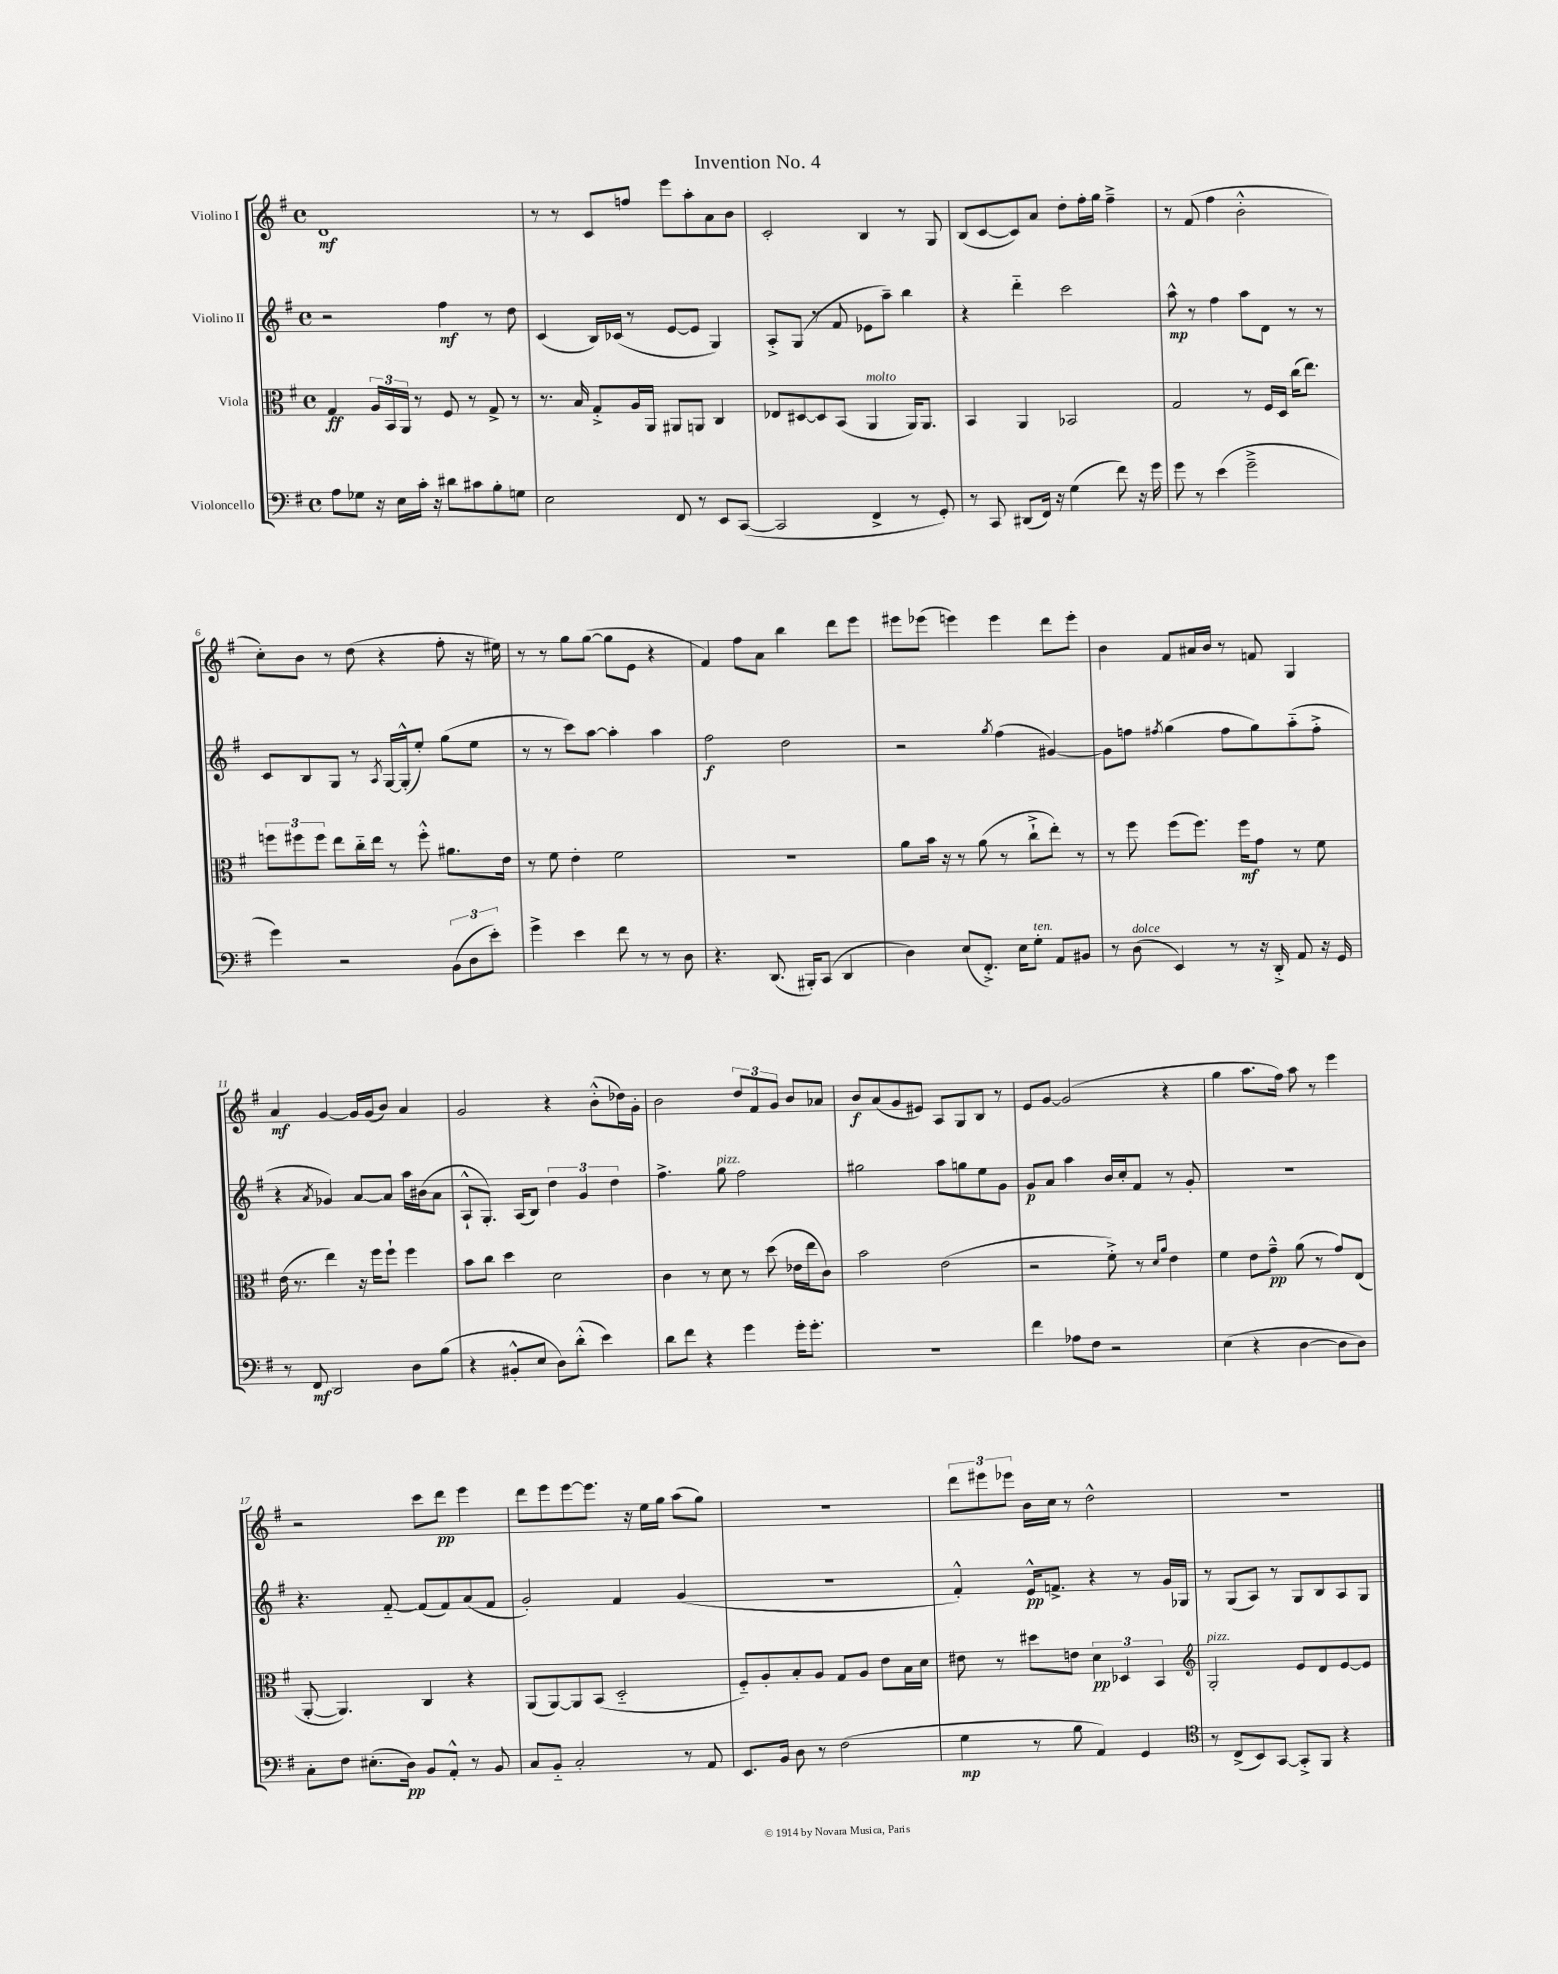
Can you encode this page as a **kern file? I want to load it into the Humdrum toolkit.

**kern	**dynam	**kern	**dynam	**kern	**dynam	**kern	**dynam
*part4	*part4	*part3	*part3	*part2	*part2	*part1	*part1
*staff4	*staff4	*staff3	*staff3	*staff2	*staff2	*staff1	*staff1
*I"Violoncello	*	*I"Viola	*	*I"Violino II	*	*I"Violino I	*
*clefF4	*	*clefC3	*	*clefG2	*	*clefG2	*
*k[f#]	*	*k[f#]	*	*k[f#]	*	*k[f#]	*
*M4/4	*	*M4/4	*	*M4/4	*	*M4/4	*
*met(c)	*	*met(c)	*	*met(c)	*	*met(c)	*
=1	=1	=1	=1	=1	=1	=1	=1
8A\L	.	4G/	ff	2r	.	1d	mf
8G-X\J	.	.	.	.	.	.	.
16r	.	24A/LL	.	.	.	.	.
.	.	24BB/	.	.	.	.	.
16E\LL	.	.	.	.	.	.	.
.	.	24AA/JJ	.	.	.	.	.
16c'\JJ	.	8r	.	.	.	.	.
16r	.	.	.	.	.	.	.
8d#X\L	.	8F#/	.	4ff#\	mf	.	.
8c#X\	.	8r	.	.	.	.	.
8B'\	.	8G^/	.	8r	.	.	.
8Gn\J	.	8r	.	8dd\	.	.	.
=2	=2	=2	=2	=2	=2	=2	=2
2E\	.	8.r	.	(4c/	.	8r	.
.	.	.	.	.	.	8r	.
.	.	16B/	.	.	.	.	.
.	.	8G'^/L	.	16B/LL)	.	8c/L	.
.	.	.	.	(16c-X/JJ	.	.	.
.	.	16A/L	.	8r	.	8ffn/J	.
.	.	16AA/JJ	.	.	.	.	.
8FF#/	.	8AA#X/L	.	[8e/L	.	8eee\L	.
8r	.	8AAn/J	.	8e/J]	.	8aa'\	.
8EE/L	.	4C/	.	4G/)	.	8a\	.
([8CC/J	.	.	.	.	.	8b\J	.
=3	=3	=3	=3	=3	=3	=3	=3
2CC/]	.	8E-X/L	.	8A'^/L	.	2c'/	.
.	.	[8D#X/	.	(8G/J	.	.	.
.	.	8D#/]	.	8r	.	.	.
.	.	(8BB/J	.	8f#/	.	.	.
!	!	!LO:TX:a:i:t=molto	!	!	!	!	!
4FF#^/	.	4AA/	.	8e-X\L	.	4B/	.
.	.	.	.	8aa~\J)	.	.	.
8r	.	16AA/KL)	.	4bb\	.	8r	.
.	.	8.AA/J	.	.	.	.	.
8GG'/)	.	.	.	.	.	8G/	.
=4	=4	=4	=4	=4	=4	=4	=4
8r	.	4BB/	.	4r	.	(8B/L	.
8CC/	.	.	.	.	.	[8c/	.
(8DD#X/L	.	4AA/	.	4ddd\	.	8c/])	.
16FF#/Jk)	.	.	.	.	.	8a/J	.
16r	.	.	.	.	.	.	.
(4G\	.	2BB-X/	.	2ccc\	.	8dd'\L	.
.	.	.	.	.	.	16ff#'\L	.
.	.	.	.	.	.	16gg\JJ	.
8f#\)	.	.	.	.	.	4ff#~^\	.
16r	.	.	.	.	.	.	.
16g\	.	.	.	.	.	.	.
=5	=5	=5	=5	=5	=5	=5	=5
8g\	.	2G/	.	8aa^^\	mp	8r	.
8r	.	.	.	8r	.	(8f#/	.
(4e\	.	.	.	4ff#\	.	4ff#\	.
2g~^\	.	8r	.	8aa\L	.	2b'^^\	.
.	.	16F#/LL	.	8d\J	.	.	.
.	.	16D/JJ	.	.	.	.	.
.	.	(16cc\KL	.	8r	.	.	.
.	.	8.ee\J)	.	.	.	.	.
.	.	.	.	8r	.	.	.
!!LO:LB:g=z
=6	=6	=6	=6	=6	=6	=6	=6
4g\)	.	12ffn\L	.	8c/L	.	8cc'\L)	.
.	.	12ff#X\	.	.	.	.	.
.	.	.	.	8B/	.	8b\J	.
.	.	12ff#\J	.	.	.	.	.
2r	.	8ee\L	.	8G/J	.	8r	.
.	.	16cc\L	.	8r	.	(8dd\	.
.	.	16ee\JJ	.	.	.	.	.
.	.	.	.	8qA/	.	.	.
.	.	8r	.	[16G/LL	.	4r	.
.	.	.	.	(16G'^^/J]	.	.	.
.	.	8ff#'^^\	.	8ee'/J)	.	.	.
(12BB\L	.	8.a#X\L	.	(8gg\L	.	8ff#'\	.
12D\	.	.	.	.	.	.	.
.	.	.	.	8ee\J	.	16r	.
12e'\J)	.	.	.	.	.	.	.
.	.	16e\Jk	.	.	.	16ee#X\)	.
=7	=7	=7	=7	=7	=7	=7	=7
4g^\	.	8r	.	8r	.	8r	.
.	.	8f#\	.	8r	.	8r	.
4e\	.	4e'\	.	8ccc\L)	.	8gg\L	.
.	.	.	.	[8aa\J	.	([8gg\J	.
8f#\	.	2f#\	.	4aa'\]	.	8gg\L]	.
8r	.	.	.	.	.	8e\J	.
8r	.	.	.	4aa\	.	4r	.
8D\	.	.	.	.	.	.	.
=8	=8	=8	=8	=8	=8	=8	=8
4.r	.	1r	.	2ff#\	f	4f#/)	.
.	.	.	.	.	.	8ff#\L	.
(8.DD/	.	.	.	.	.	8a\J	.
.	.	.	.	2dd\	.	4bb\	.
16BBB#X'/KL)	.	.	.	.	.	.	.
(8CC/J	.	.	.	.	.	.	.
4DD/	.	.	.	.	.	8ddd\L	.
.	.	.	.	.	.	8eee\J	.
=9	=9	=9	=9	=9	=9	=9	=9
4D\)	.	8a\L	.	2r	.	8eee#X\L	.
.	.	16b\Jk	.	.	.	(8eee-X\J	.
.	.	16r	.	.	.	.	.
(8E/L	.	8r	.	.	.	4eeen\)	.
8.FF#'^/J)	.	(8a\	.	.	.	.	.
.	.	.	.	8qgg/	.	.	.
.	.	8r	.	(4ff#\	.	4eee\	.
16E\KL	.	.	.	.	.	.	.
!LO:TX:a:i:t=ten.	!	!	!	!	!	!	!
8G'\J	.	8cc`^\L	.	.	.	.	.
8AA/L	.	8ee'\J)	.	[4g#X/)	.	8ddd\L	.
8BB#X/J	.	8r	.	.	.	8eee'\J	.
=10	=10	=10	=10	=10	=10	=10	=10
8r	.	8r	.	8g#\L]	.	4b\	.
!LO:TX:a:i:t=dolce	!	!	!	!	!	!	!
(8D\	.	8ff#\	.	8ffn\J	.	.	.
.	.	.	.	8qff#X/	.	.	.
4EE/)	.	(8ff#\L	.	(4gg\	.	8f#/L	.
.	.	8.ff#\J)	.	.	.	16a#X/L	.
.	.	.	.	.	.	16b/JJ	.
8r	.	.	.	8ff#\L	.	8r	.
.	.	16ff#\KL	mf	.	.	.	.
16r	.	8g\J	.	8gg\)	.	8fn/	.
16DD'^/	.	.	.	.	.	.	.
8AA/	.	8r	.	(8aa\	.	4G/	.
16r	.	8f#\	.	8ff#'^\J	.	.	.
16GG/	.	.	.	.	.	.	.
!!LO:LB:g=z
=11	=11	=11	=11	=11	=11	=11	=11
8r	.	(16e\	.	4r	.	4a/	mf
.	.	8.r	.	.	.	.	.
8FF#/	mf	.	.	.	.	.	.
.	.	.	.	8qa/	.	.	.
2DD/	.	4ee\)	.	4g-X/)	.	[4g/	.
.	.	16r	.	[8a/L	.	16g/LL]	.
.	.	16ff#\KL	.	.	.	(16g/J	.
.	.	8ff#`\J	.	8a/J]	.	8b/J)	.
8D\L	.	4ff#\	.	16aa\LL	.	4a/	.
.	.	.	.	(16b#X\J	.	.	.
(8B\J	.	.	.	8a\J	.	.	.
=12	=12	=12	=12	=12	=12	=12	=12
4r	.	8b\L	.	8A`^^/L	.	2g/	.
.	.	8cc\J	.	8.G'/J)	.	.	.
8BB#X'^^/L	.	4dd\	.	.	.	.	.
.	.	.	.	(16A/KL	.	.	.
8E/J	.	.	.	8B/J)	.	.	.
8D\L)	.	2d\	.	6dd\	.	4r	.
(8d'^^\J	.	.	.	.	.	.	.
.	.	.	.	6g/	.	.	.
4e\)	.	.	.	.	.	(8b'^^\L	.
.	.	.	.	6dd\	.	.	.
.	.	.	.	.	.	16dd-X\L)	.
.	.	.	.	.	.	16g'\JJ	.
=13	=13	=13	=13	=13	=13	=13	=13
8d\L	.	4c\	.	4.ff#^\	.	2b\	.
8f#\J	.	.	.	.	.	.	.
4r	.	8r	.	.	.	.	.
!	!	!	!	!LO:TX:a:i:t=pizz.	!	!	!
.	.	8d\	.	8gg\	.	.	.
4g\	.	8r	.	2ff#\	.	12dd/L	.
.	.	.	.	.	.	12f#/	.
.	.	(8dd\	.	.	.	.	.
.	.	.	.	.	.	12g/J	.
16g'\KL	.	16e-X\LL	.	.	.	8b/L	.
8.g'\J	.	16ee\J	.	.	.	.	.
.	.	8c\J)	.	.	.	8a-X/J	.
=14	=14	=14	=14	=14	=14	=14	=14
1r	.	2b\	.	2gg#X\	.	8b/L	f
.	.	.	.	.	.	(8a/	.
.	.	.	.	.	.	8g/	.
.	.	.	.	.	.	8e#X/J)	.
.	.	(2e\	.	8aa\L	.	8A/L	.
.	.	.	.	8ggn\	.	8G/	.
.	.	.	.	8ee\	.	8B/J	.
.	.	.	.	8g\J	.	8r	.
=15	=15	=15	=15	=15	=15	=15	=15
4f#\	.	2r	.	8g/L	p	8e/L	.
.	.	.	.	8a/J	.	[8g/J	.
8A-X\L	.	.	.	4aa\	.	(2g/]	.
8F#\J	.	.	.	.	.	.	.
2r	.	8f#'^\)	.	16b/LL	.	.	.
.	.	.	.	16cc'/J	.	.	.
.	.	8r	.	8f#/J	.	.	.
.	.	16qqd/LL	.	.	.	.	.
.	.	16qqa/JJ	.	.	.	.	.
.	.	4e\	.	8r	.	4r	.
.	.	.	.	8g'/	.	.	.
=16	=16	=16	=16	=16	=16	=16	=16
(4E\	.	4f#\	.	1r	.	4gg\	.
4r	.	8e\L	.	.	.	8.aa\L	.
.	.	8g~^^\J	pp	.	.	.	.
.	.	.	.	.	.	16ff#\Jk)	.
[4D\	.	(8a\	.	.	.	8aa\	.
.	.	8r	.	.	.	8r	.
8D\L]	.	8g/L)	.	.	.	4eee\	.
8D\J)	.	(8E/J	.	.	.	.	.
!!LO:LB:g=z
=17	=17	=17	=17	=17	=17	=17	=17
8C'\L	.	[8AA'/	.	4.r	.	2r	.
8F#\J	.	4.AA/])	.	.	.	.	.
(8.E#X'\L	.	.	.	.	.	.	.
.	.	.	.	[8f#/	.	.	.
16D\Jk)	pp	.	.	.	.	.	.
8BB/L	.	4C/	.	(8f#/L]	.	8ccc\L	.
8AA'^^/J	.	.	.	8f#/)	.	8ddd\J	pp
8r	.	4r	.	(8a/	.	4eee\	.
8BB/	.	.	.	8f#/J	.	.	.
=18	=18	=18	=18	=18	=18	=18	=18
8C/L	.	(8AA/L	.	2g'/)	.	8ddd\L	.
8BB/J	.	[8AA/)	.	.	.	8eee\	.
2C'/	.	8AA/]	.	.	.	[8eee\	.
.	.	(8BB/J	.	.	.	8.eee\J]	.
.	.	2D/	.	4f#/	.	.	.
.	.	.	.	.	.	16r	.
.	.	.	.	.	.	16ee\LL	.
.	.	.	.	.	.	16gg\JJ	.
8r	.	.	.	(4g/	.	(8aa\L	.
8AA/	.	.	.	.	.	8gg\J)	.
=19	=19	=19	=19	=19	=19	=19	=19
8.EE/L	.	8F#/L)	.	1r	.	1r	.
.	.	8A'/	.	.	.	.	.
16BB/Jk	.	.	.	.	.	.	.
8D\	.	8B'/	.	.	.	.	.
8r	.	8A/J	.	.	.	.	.
(2F#\	.	8G/L	.	.	.	.	.
.	.	8A/J	.	.	.	.	.
.	.	8e\L	.	.	.	.	.
.	.	16B\L	.	.	.	.	.
.	.	16d\JJ	.	.	.	.	.
=20	=20	=20	=20	=20	=20	=20	=20
4G\	mp	8e#X\	.	4f#'^^/)	.	12ddd\L	.
.	.	.	.	.	.	12eee#X\	.
.	.	8r	.	.	.	.	.
.	.	.	.	.	.	12eee-X\J	.
8r	.	8dd#X\L	.	16e^^/KL	pp	16b\LL	.
.	.	.	.	8.fn^/J	.	16cc\JJ	.
8B\	.	8en\J	.	.	.	8r	.
4AA/)	.	6d\	pp	4r	.	2dd^^\	.
.	.	6D-X/	.	.	.	.	.
4GG/	.	.	.	8r	.	.	.
.	.	6BB/	.	.	.	.	.
.	.	.	.	16g/LL	.	.	.
.	.	.	.	16G-X/JJ	.	.	.
=21	=21	=21	=21	=21	=21	=21	=21
*clefC4	*	*clefG2	*	*	*	*	*
!	!	!LO:TX:a:i:t=pizz.	!	!	!	!	!
8r	.	2G'/	.	8r	.	1r	.
(8C^/L	.	.	.	(8G/L	.	.	.
8BB/)	.	.	.	8A/J)	.	.	.
[8GG/J	.	.	.	8r	.	.	.
8GG'^/L]	.	8e/L	.	8G/L	.	.	.
8FF#/J	.	8d/	.	8B/	.	.	.
4r	.	[8e/	.	8A/	.	.	.
.	.	8e/J]	.	8G/J	.	.	.
==	==	==	==	==	==	==	==
*-	*-	*-	*-	*-	*-	*-	*-
